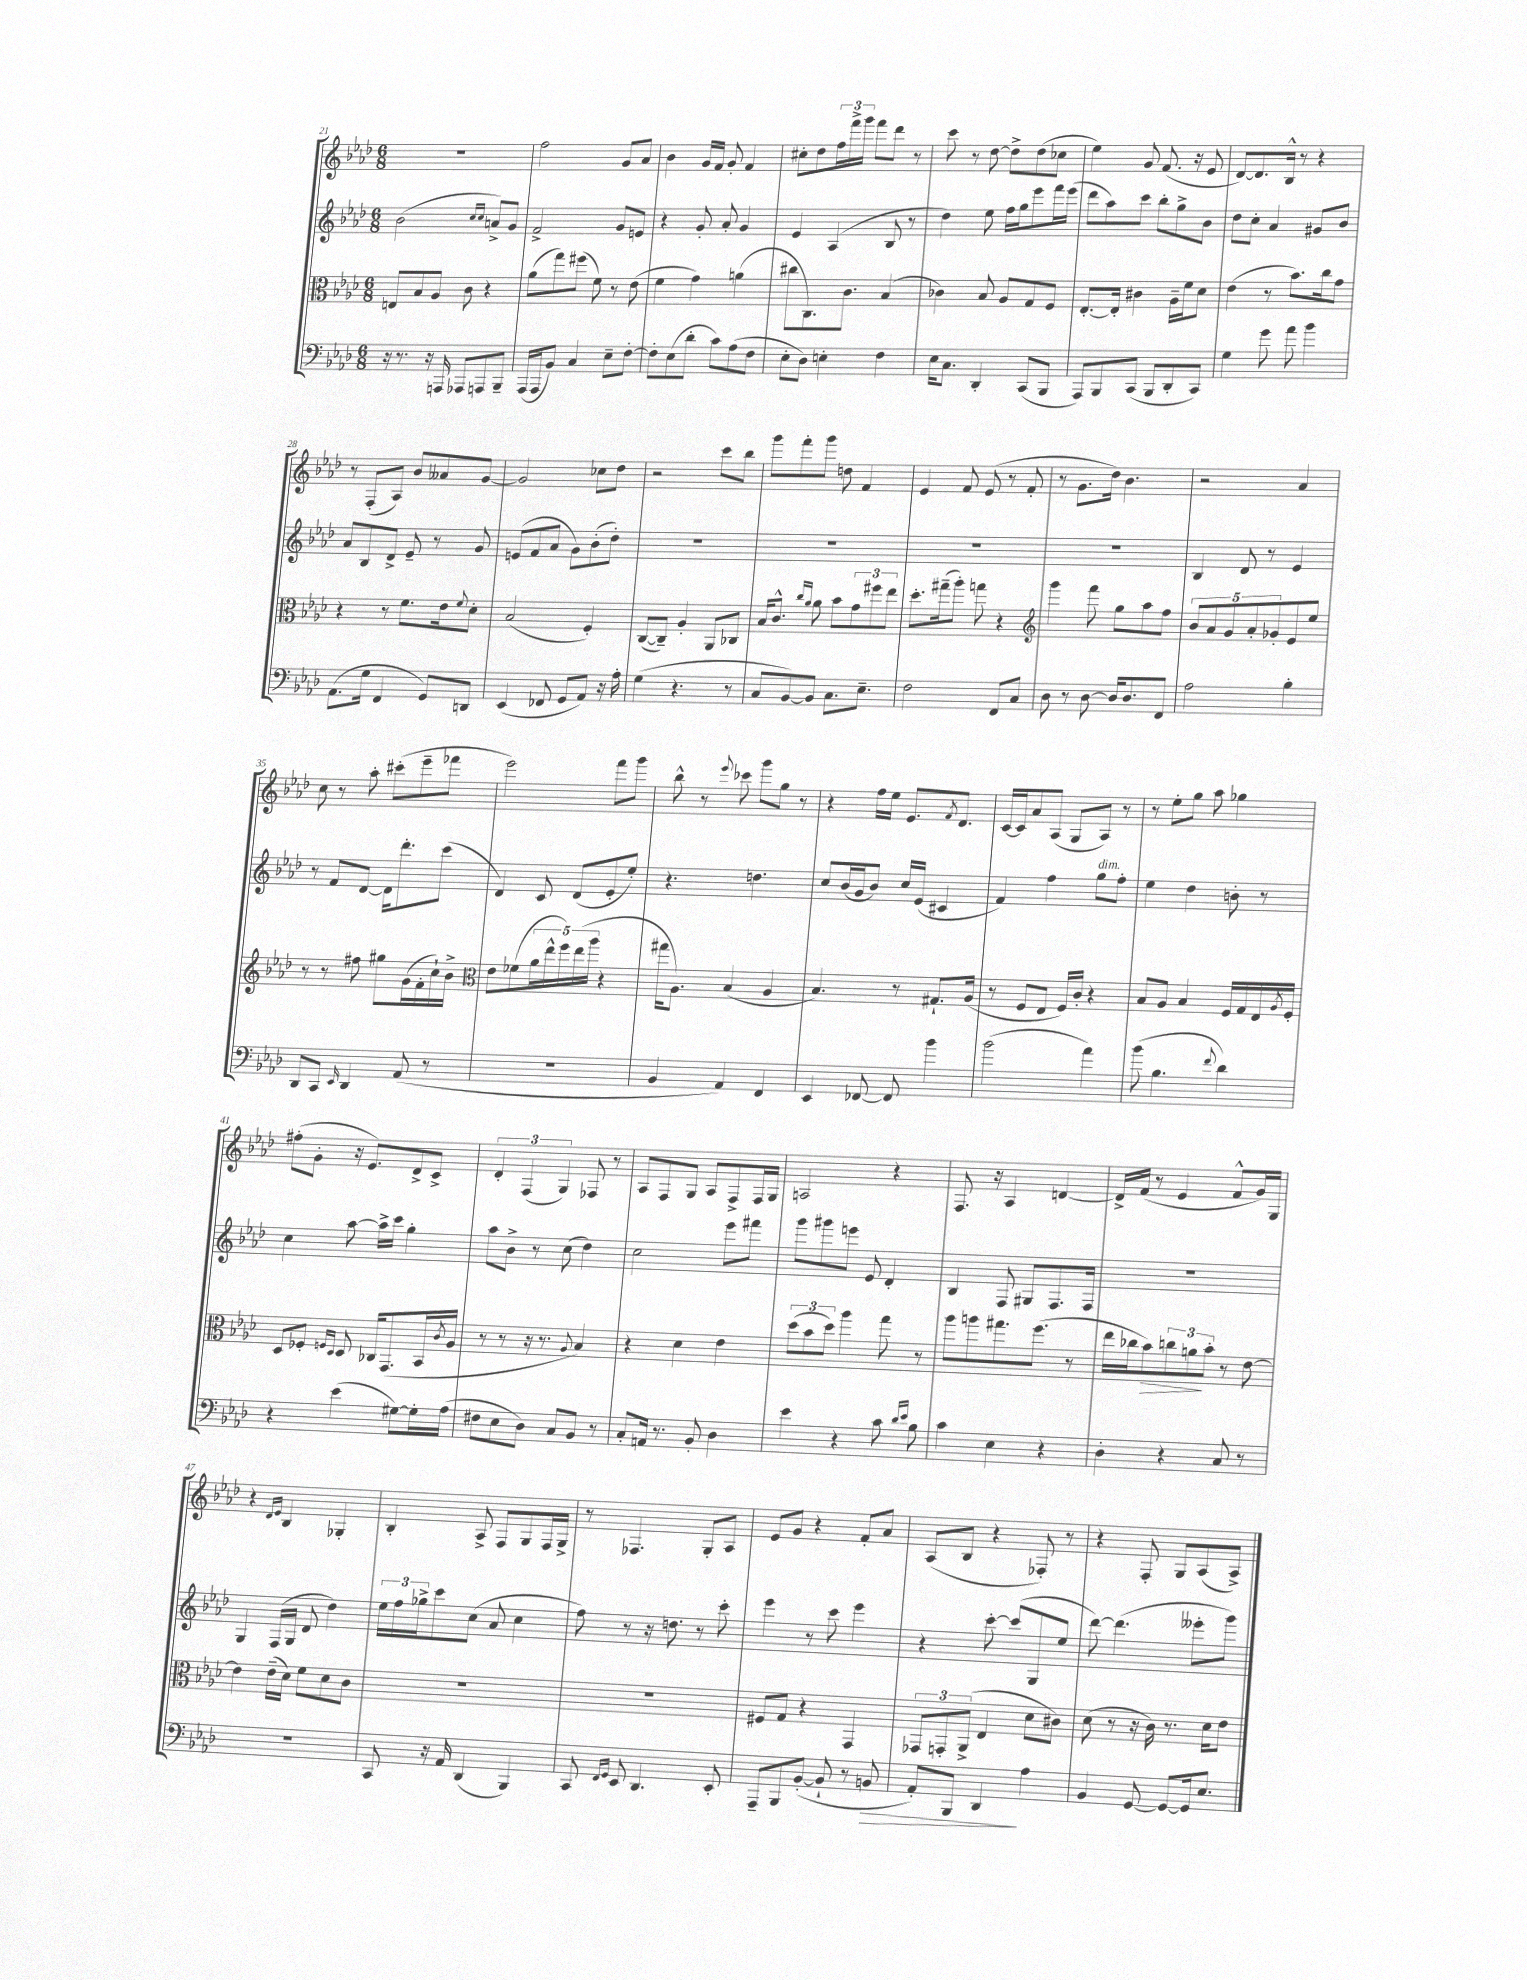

**kern	**dynam	**kern	**dynam	**kern	**kern
*part4	*part4	*part3	*part3	*part2	*part1
*staff4	*staff4	*staff3	*staff3	*staff2	*staff1
*clefF4	*	*clefC3	*	*clefG2	*clefG2
*k[b-e-a-d-]	*	*k[b-e-a-d-]	*	*k[b-e-a-d-]	*k[b-e-a-d-]
*M6/8	*	*M6/8	*	*M6/8	*M6/8
=21	=21	=21	=21	=21	=21
16r	.	8En/L	.	(2b-\	2.r
8.r	.	.	.	.	.
.	.	8B-/	.	.	.
16r	.	8A-/J	.	.	.
16AAAn/	.	.	.	.	.
8AAA-X/L	.	8c\	.	.	.
.	.	.	.	16qqcc/LL	.
.	.	.	.	16qqcc/JJ	.
8AAAn/	.	4r	.	8an^/L)	.
8BBB-~/J	.	.	.	8g/J	.
=22	=22	=22	=22	=22	=22
(16AAA-/LL	.	(8a-\L	.	2f^/	2ff\
16AAA-/J	.	.	.	.	.
8BB-/J)	.	8gg\)	.	.	.
4C/	.	(8ff#X\J	.	.	.
.	.	8f\)	.	.	.
8E-~\L	.	8r	.	8g/L	8g/L
[8F'\J	.	(8e-\	.	8en/J	8a-/J
=23	=23	=23	=23	=23	=23
8F'\L]	.	4f\	.	4r	4b-\
(8E-\	.	.	.	.	.
8d-'\J	.	4g\)	.	8g'/	16g/LL
.	.	.	.	.	16f/JJ
8c\L)	.	.	.	8a-'/	8g'/
(8A-\	.	(4an\	.	4g/	4f/
8F\J	.	.	.	.	.
=24	=24	=24	=24	=24	=24
8E-'\L	.	8cc#X\L	.	4e-/	8cc#X'\L
8D-\J)	.	8.C\)	.	.	8dd-\
4En'\	.	.	.	(4A-/	24ff\L
.	.	.	.	.	24fff^\
.	.	8.c\J	.	.	.
.	.	.	.	.	24ggg\JJ
.	.	.	.	.	8fff\L
4F\	.	(4B-/	.	8B-/	8ddd-\J
.	.	.	.	8r	8r
=25	=25	=25	=25	=25	=25
16E-\KL	.	4c-X\)	.	4dd-\)	8ccc\
8.C\J	.	.	.	.	.
.	.	.	.	.	8r
4DD-'/	.	8B-/	.	8ee-\	[8dd-\
.	.	8A-/L	.	16ff\LL	8dd-^\L]
.	.	.	.	16gg\J	.
(8CC/L	.	8G/	.	8eee-\	(8dd-\
8BBB-/J	.	8F/J	.	16fff\L	8cc-X\J
.	.	.	.	(16eee-\JJ	.
=26	=26	=26	=26	=26	=26
8AAA-/L)	.	[8.E-'/L	.	8ddd-\L	4ee-\)
8BBB-/	.	.	.	8aa-\)	.
.	.	16E-'/Jk]	.	.	.
(8CC/J	.	4c#X\	.	8ccc\J	8g/
8BBB-/L	.	.	.	8bb-'\L	(8.f/
8DD-'/	.	16A-~\LL	.	8gg^\	.
.	.	16f\J	.	.	16r
8CC/J)	.	8d-\J	.	8b-\J	8e-/
=27	=27	=27	=27	=27	=27
4G\	.	(4e-\	.	8dd-\L	[8d-/L)
.	.	.	.	8cc'\J	8.d-/]
8g\	.	8r	.	4a-/	.
.	.	.	.	.	16B-^^/Jk
8a-\	.	8.b-\L)	.	.	8r
4b-\	.	.	.	8g#X/L	4r
.	.	16cc\k	.	.	.
.	.	8g\J	.	8b-/J	.
!!LO:LB:g=z
=28	=28	=28	=28	=28	=28
(8.AA-\L	.	4r	.	8a-/L	8r
.	.	.	.	8B-/	(8F'/L
16G\Jk	.	.	.	.	.
4FF/	.	8r	.	8d-^/J	8A-/J)
.	.	8.f\L	.	8e-~/	8b-/L
8GG/L)	.	.	.	8r	8a--X/
.	.	16e-\k	.	.	.
.	.	8qqf/	.	.	.
8DDn/J	.	8d-'\J	.	8g/	[8g/J
=29	=29	=29	=29	=29	=29
(4EE-/	.	(2B-/	.	(8en/L	2g/]
.	.	.	.	8f/	.
8FF-X/	.	.	.	8a-/J	.
8GG/L	.	.	.	8g\L)	.
8AA-/J)	.	4F'/)	.	(8b-'\	8cc-X\L
16r	.	.	.	8dd-'\J)	8dd-\J
16A-'\	.	.	.	.	.
=30	=30	=30	=30	=30	=30
(4G\	.	([8C/L	.	2.r	2r
.	.	8C~/J])	.	.	.
4.r	.	4A-'/	.	.	.
.	.	8AA-/L	.	.	8ccc\L
8r	.	8C-X/J	.	.	8bb-\J
=31	=31	=31	=31	=31	=31
8C/L	.	16B-/KL	.	2.r	8ggg\L
.	.	8.c^^/J	.	.	.
[8BB-/)	.	.	.	.	8fff'\
.	.	16qqcc/LL	.	.	.
.	.	16qqa-/JJ	.	.	.
8BB-/J]	.	8a-\	.	.	8ggg\J
8.C\L	.	8b-\L	.	.	8ddn\
.	.	12g\	.	.	4f/
8.E-~\J	.	.	.	.	.
.	.	12ff#X\	.	.	.
.	.	12ee-\J	.	.	.
=32	=32	=32	=32	=32	=32
2F\	.	8.dd-'\L	.	2.r	4e-/
.	.	(16gg#X~\k	.	.	.
.	.	8aa-'\J)	.	.	8f/
.	.	8ggn\	.	.	(8e-/
8FF/L	.	4r	.	.	8r
8C/J	.	.	.	.	8f'/
=33	=33	=33	=33	=33	=33
*	*	*clefG2	*	*	*
8D-\	.	4ggg\	.	2.r	8r
8r	.	.	.	.	8.g\L
[8D-\	.	8fff\	.	.	.
.	.	.	.	.	16dd-\Jk)
16D-/KL]	.	8gg\L	.	.	4.b-\
8.D-/	.	.	.	.	.
.	.	8aa-\	.	.	.
8FF/J	.	8ff\J	.	.	.
=34	=34	=34	=34	=34	=34
2A-\	.	10b-/L	.	4B-/	2r
.	.	10a-/	.	.	.
.	.	10g/	.	.	.
.	.	.	.	8d-/	.
.	.	10a-'/	.	.	.
.	.	.	.	8r	.
.	.	10g-X'/	.	.	.
4B-'\	.	8e-/	.	4e-/	4a-/
.	.	8ee-/J	.	.	.
!!LO:LB:g=z
=35	=35	=35	=35	=35	=35
8DD-/L	.	8r	.	8r	8cc\
8CC/J	.	8r	.	8f/L	8r
16qqEE-/	.	.	.	.	.
4DD-/	.	8ff#X\	.	[8d-/J	8aa-'\
.	.	8gg#X\L	.	16d-\KL]	(8ccc#X'\L
.	.	.	.	8.ddd-'\	.
(8AA-/	.	(16g\L	.	.	8eee-~\
.	.	16f'\	.	.	.
8r	.	16cc`\)	.	(8ccc\J	8fff-X\J
.	.	16b-^\JJ	.	.	.
=36	=36	=36	=36	=36	=36
*	*	*clefC3	*	*	*
2.r	.	8e-\L	.	4d-/)	2eee-\)
.	.	(8f-X\	.	.	.
.	.	20a-\L	.	8c/	.
.	.	20ee-^^\	.	.	.
.	.	20ff\)	.	.	.
.	.	.	.	(8d-/L	.
.	.	(20ee-\	.	.	.
.	.	20aa-\JJ	.	.	.
.	.	4r	.	8e-'/	8fff\L
.	.	.	.	8ee-'/J)	8ggg\J
=37	=37	=37	=37	=37	=37
4BB-/	.	16gg#X\KL	.	4.r	8bb-^^\
.	.	8.A-\J)	.	.	.
.	.	.	.	.	8r
.	.	.	.	.	8qqeee-/
4AA-/)	.	(4B-/	.	.	8ccc-X\
.	.	.	.	4.ddn\	8ggg\L
4FF/	.	4A-/	.	.	8gg\J
.	.	.	.	.	8r
=38	=38	=38	=38	=38	=38
4EE-/	.	4.B-/)	.	8cc/L	4r
.	.	.	.	(16b-/L	.
.	.	.	.	16g/J	.
[8FF-X/	.	.	.	8b-/J)	16ff\LL
.	.	.	.	.	16ee-\JJ
8FF-/]	.	8r	.	16cc/LL	8.e-/L
.	.	.	.	(16e-/JJ	.
4b-\	.	8.G#X`/L	.	4c#X/	.
.	.	.	.	.	8qf/
.	.	.	.	.	8.d-/J
.	.	(16A-/Jk	.	.	.
=39	=39	=39	=39	=39	=39
(2b-\	.	8r	.	4f/)	[16c/LL
.	.	.	.	.	16c/J]
.	.	8F/L	.	.	8a-/
.	.	8E-/J	.	4ff\	(8A-/J
.	.	16F/LL)	.	.	8G/L
.	.	16c'/JJ	.	.	.
!	!	!	!	!LO:TX:a:i:t=dim.	!
4a-\)	.	4r	.	8gg\L	8A-/J)
.	.	.	.	8ff'\J	8r
=40	=40	=40	=40	=40	=40
(8b-\	.	8B-/L	.	4ee-\	8r
4.B-\	.	8A-/J	.	.	8ee-'\L
.	.	4B-/	.	4dd-\	8gg\J
.	.	.	.	.	8aa-\
8qqf/	.	.	.	.	.
4d-\)	.	16F/LL	.	8bn'\	4gg-X\
.	.	16G/	.	.	.
.	.	16E-/	.	8r	.
.	.	8qA-/	.	.	.
.	.	16F'/JJ	.	.	.
!!LO:LB:g=z
=41	=41	=41	=41	=41	=41
4r	.	8D-/L	.	4cc\	(8ff#X'\L
.	.	8F-X'/J	.	.	8g'\J
.	.	16qqFn/LL	.	.	.
.	.	16qqD-/JJ	.	.	.
(4e-\	.	8D-/	.	[8aa-\	16r
.	.	.	.	.	8.e-/L)
.	.	16C-X/KL	.	16aa-^\LL]	.
.	.	(8.GG/	.	16ccc\JJ	.
[8G#X\L)	.	.	.	4gg'\	8d-^/
16G#'\L]	.	16BB-/L	.	.	8c^/J
.	.	8qc/	.	.	.
(16A-\JJ	.	16A-/JJ	.	.	.
=42	=42	=42	=42	=42	=42
8F#X\L	.	8r	.	8aa-\L	6d-'/
8E-\	.	8r	.	8b-^\J	.
.	.	.	.	.	(6F/
8D-\J)	.	16r	.	8r	.
.	.	8.r	.	.	.
.	.	.	.	.	6G/)
8C/L	.	.	.	(8cc\	.
.	.	8qqA-/	.	.	.
8BB-/J	.	4B-/)	.	4dd-\)	8F-X/
8r	.	.	.	.	8r
=43	=43	=43	=43	=43	=43
8C'/L	.	4r	.	2cc\	8A-/L
16AAn/Jk	.	.	.	.	8F/
8.r	.	.	.	.	.
.	.	4d-\	.	.	8G/J
8BB-'/	.	.	.	.	8A-/L
4D-\	.	4e-\	.	8eee-\L	8F^/
.	.	.	.	8fff#X\J	16F/L
.	.	.	.	.	16G/JJ
=44	=44	=44	=44	=44	=44
4e-\	.	(12dd-\L	.	8ggg\L	2An/
.	.	12b-\	.	.	.
.	.	.	.	8ggg#X\	.
.	.	12dd-\J)	.	.	.
4r	.	4aa-\	.	8eeen\J	.
.	.	.	.	8e-/	.
8c\	.	8gg\	.	4d-'/	4r
16qqd-/LL	.	.	.	.	.
16qqe-/JJ	.	.	.	.	.
8B-\	.	8r	.	.	.
=45	=45	=45	=45	=45	=45
4c\	.	8aa-\L	.	4B-/	8.F/
.	.	8aan\	.	.	.
.	.	.	.	.	16r
4E-\	.	8.gg#X\	.	8F/	4A-/
.	.	.	.	8G#X/L	.
.	.	(8.ff\J	.	.	.
4r	.	.	.	8.F/	[4dn/
.	.	8r	.	.	.
.	.	.	.	16F/Jk	.
=46	=46	=46	=46	=46	=46
4D-'\	.	16ee-\LL	.	2.r	16d^/LL]
.	.	16cc-X\J	.	.	(16f/JJ
!	!	!	!LO:HP:b	!	!
.	.	8b-\)	>	.	8r
4r	.	12ccn\	.	.	4e-/
.	.	12an\	.	.	.
.	.	12b-'\J	]	.	.
8C/	.	8r	.	.	8f^^/L
8r	.	[8e-\	.	.	16g/L)
.	.	.	.	.	16G/JJ
!!LO:LB:g=z
=47	=47	=47	=47	=47	=47
2.r	.	4e-\]	.	4G/	4r
.	.	.	.	.	16qqd-/LL
.	.	.	.	.	16qqe-/JJ
.	.	(16e-~\LL	.	(16F/LL	4B-/
.	.	16d-\JJ)	.	16G/JJ	.
.	.	8f\L	.	8d-/	.
.	.	8d-\	.	4dd-\)	4G-X'/
.	.	8c\J	.	.	.
=48	=48	=48	=48	=48	=48
8CC/	.	2.r	.	24ee-\LL	4B-'/
.	.	.	.	24ff\	.
.	.	.	.	24gg-X^\J	.
16r	.	.	.	8ccc\	.
16AA-/	.	.	.	.	.
(4DD-/	.	.	.	(8cc\J	8A-^/
.	.	.	.	8a-/	8F/L
4BBB-/)	.	.	.	4cc\	8G/
.	.	.	.	.	16F/L
.	.	.	.	.	16G^/JJ
=49	=49	=49	=49	=49	=49
8CC/	.	2.r	.	8ff\)	8r
16qqFF/LL	.	.	.	.	.
16qqGG/JJ	.	.	.	.	.
8EE-/	.	.	.	8r	4.F-X/
4.DD-/	.	.	.	16r	.
.	.	.	.	8.ddn\	.
.	.	.	.	8r	8G'/L
8EE-'/	.	.	.	8ccc'\	8A-/J
=50	=50	=50	=50	=50	=50
8AAA-~/L	.	8F#X/L	.	4eee-\	8e-/L
8BBB-/	.	8G/J	.	.	8g/J
([8BB-'/J	.	4r	.	8r	4r
8BB-`/]	.	.	.	8ccc\	.
8r	.	4GG/	.	4eee-\	8f'/L
!	!LO:HP:b	!	!	!	!
8BBn/	>	.	.	.	8a-/J
=51	=51	=51	=51	=51	=51
8AA-'/L)	.	12GG-X/L	.	4r	(8A-/L
.	.	12GGn'/	.	.	.
8BBB-/J	.	.	.	.	8B-/J
.	.	(12AA-^/J	.	.	.
4DD-/	.	4E-/	.	[8ccc'\	4r
.	.	.	.	(8ccc/L]	.
4A-\	]	8d-\L	.	8G/	8F-X'/)
.	.	8c#X\J)	.	8ee-/J	8r
=52	=52	=52	=52	=52	=52
4BB-/	.	(8d-\	.	[8ddd-\)	4r
.	.	8r	.	(4.ddd-\]	.
[8GG/	.	16r	.	.	8F'/
.	.	16c\)	.	.	.
8GG/L_	.	8.r	.	.	8G/L
16GG/k]	.	.	.	8eee--X'\L	(8A-/
8.E-/J	.	16d-\KL	.	.	.
.	.	8e-\J	.	8ggg\J)	8A-^/J)
==	==	==	==	==	==
*-	*-	*-	*-	*-	*-
